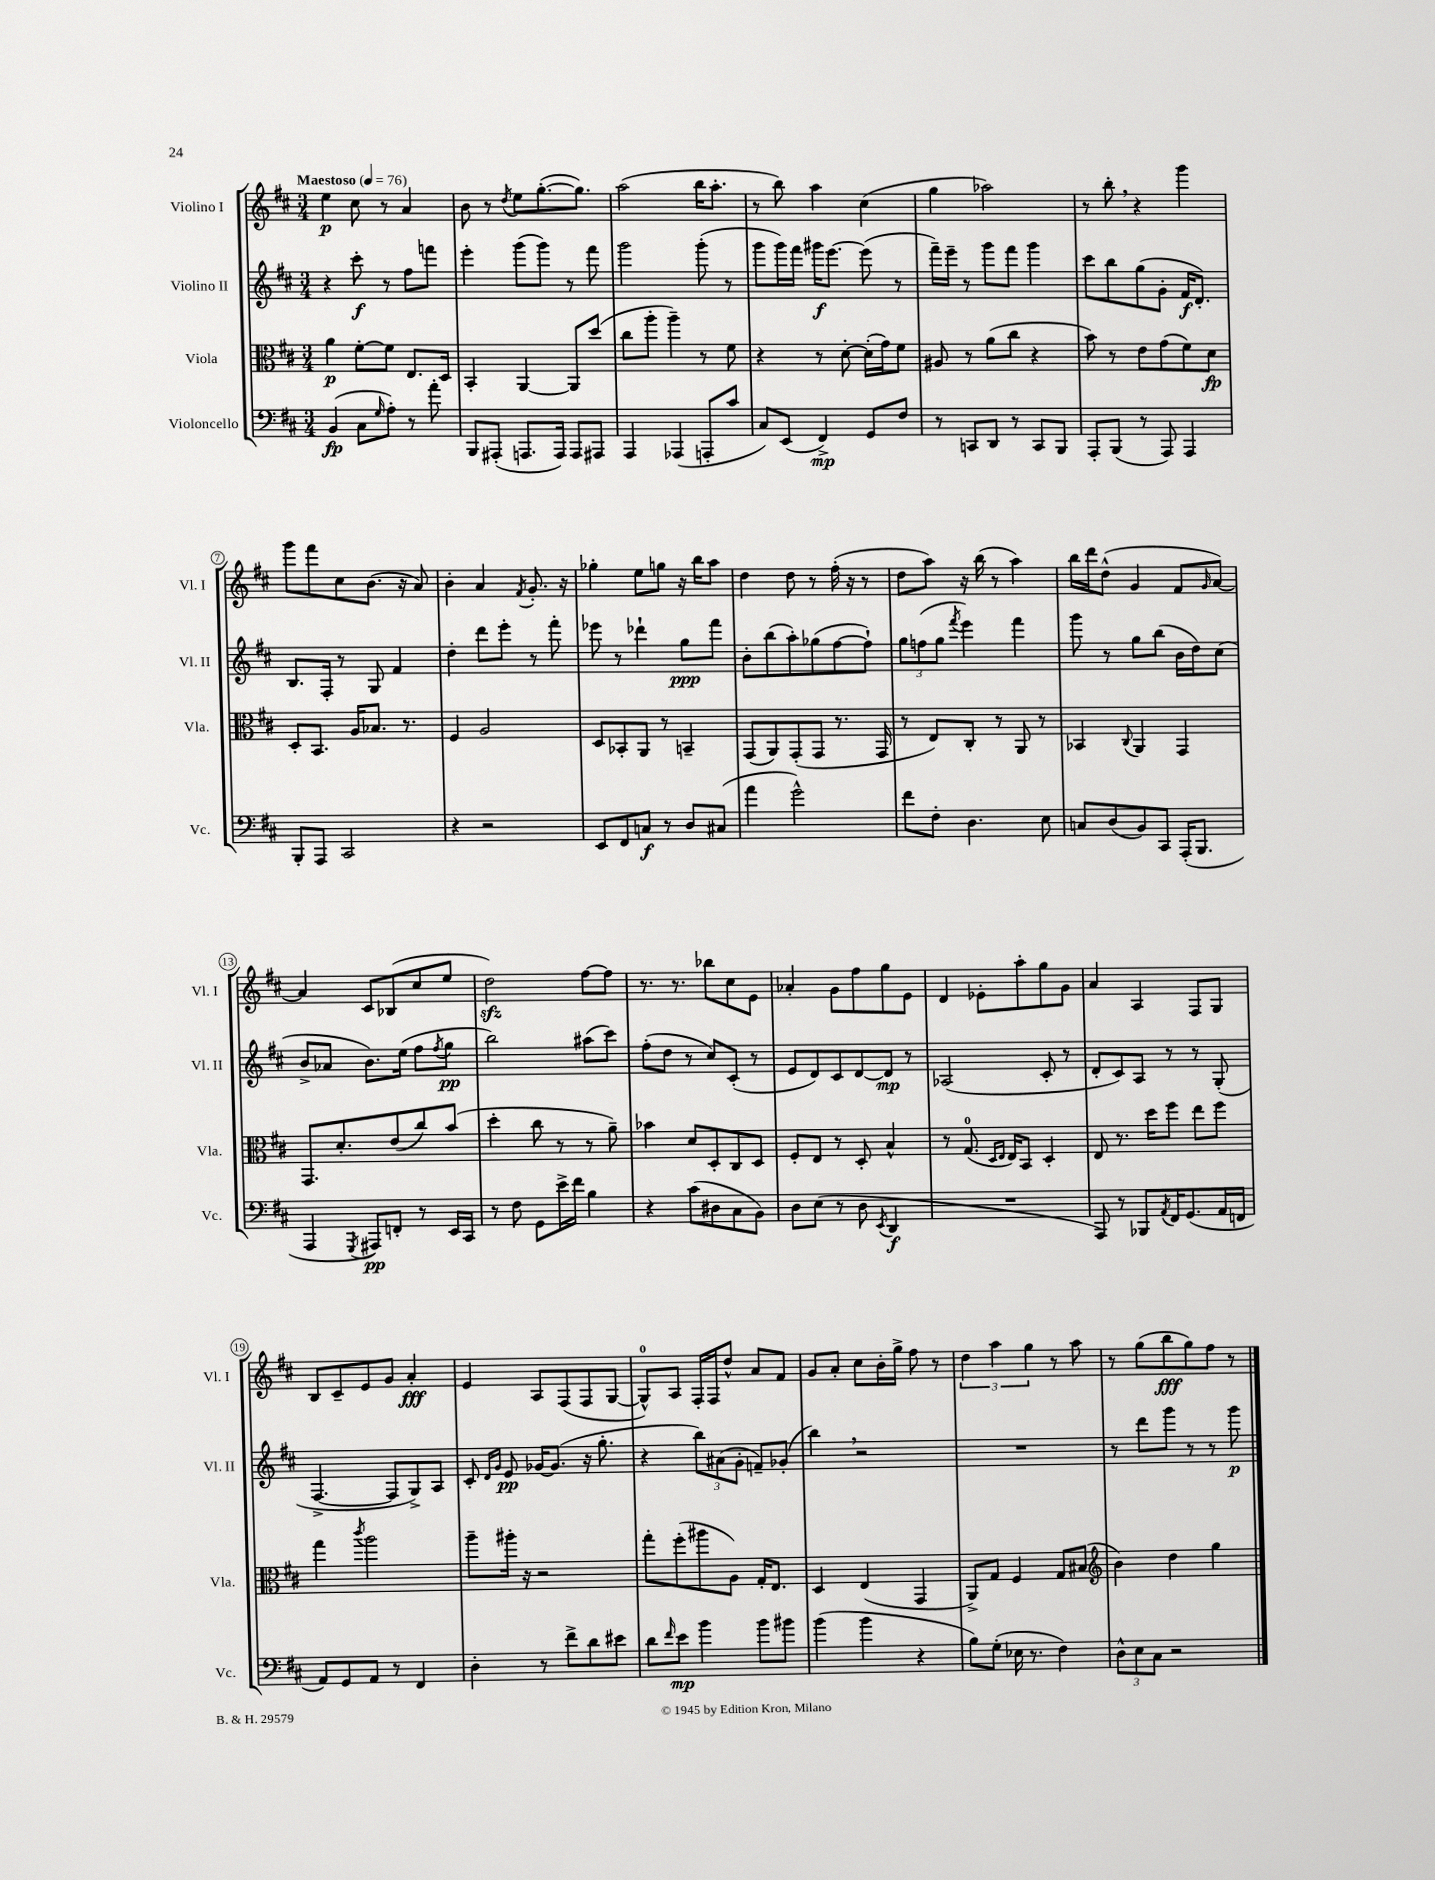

**kern	**dynam	**kern	**dynam	**kern	**dynam	**kern	**dynam
*part4	*part4	*part3	*part3	*part2	*part2	*part1	*part1
*staff4	*staff4	*staff3	*staff3	*staff2	*staff2	*staff1	*staff1
*I"Violoncello	*	*I"Viola	*	*I"Violino II	*	*I"Violino I	*
*I'Vc.	*	*I'Vla.	*	*I'Vl. II	*	*I'Vl. I	*
*clefF4	*	*clefC3	*	*clefG2	*	*clefG2	*
*k[f#c#]	*	*k[f#c#]	*	*k[f#c#]	*	*k[f#c#]	*
*M3/4	*	*M3/4	*	*M3/4	*	*M3/4	*
*MM76	*	*MM76	*	*MM76	*	*MM76	*
=1	=1	=1	=1	=1	=1	=1	=1
!	!	!	!	!	!	!LO:TX:a:B:t=Maestoso	!
(4BB/	fp	4a\	p	4r	.	4ee\	p
8C#\L	.	[8f#'\L	.	8ccc#'\	f	8cc#\	.
16qqG/	.	.	.	.	.	.	.
8A'\J)	.	8f#\J]	.	8r	.	8r	.
8r	.	8.E/L	.	8ff#\L	.	4a/	.
8a'\	.	.	.	8fffn\J	.	.	.
.	.	16D/Jk	.	.	.	.	.
=2	=2	=2	=2	=2	=2	=2	=2
8BBB/L	.	4BB'/	.	4eee'\	.	8b\	.
(8AAA#X'/J	.	.	.	.	.	8r	.
.	.	.	.	.	.	8qdd/	.
8.AAAn/L	.	[4AA/	.	(8ggg\L	.	8ee\L	.
.	.	.	.	8ggg\J)	.	([8.gg'\	.
16AAA/Jk)	.	.	.	.	.	.	.
8AAA/L	.	8AA/L]	.	8r	.	.	.
.	.	.	.	.	.	8.gg\J])	.
8AAA#X/J	.	(8dd/J	.	8fff#\	.	.	.
=3	=3	=3	=3	=3	=3	=3	=3
4AAA/	.	8cc#\L	.	2ggg\	.	(2aa\	.
.	.	8aa'\J	.	.	.	.	.
(4AAA-X/	.	4aa~\)	.	.	.	.	.
8AAAn'/L	.	8r	.	(8ggg'\	.	16bb\KL	.
.	.	.	.	.	.	8.aa'\J	.
8c#/J	.	8f#\	.	8r	.	.	.
=4	=4	=4	=4	=4	=4	=4	=4
8C#/L)	.	4r	.	8ggg\L	.	8r	.
(8EE/J	.	.	.	16ggg\L)	.	8bb\)	.
.	.	.	.	16fff#\JJ	.	.	.
4FF#^/)	mp	8r	.	16ggg#X\KL	f	4aa\	.
.	.	.	.	[8.eee\J	.	.	.
.	.	[8d'\	.	.	.	.	.
8GG/L	.	(16d'\LL]	.	(8eee\]	.	(4cc#\	.
.	.	16g\J)	.	.	.	.	.
8F#/J	.	8f#\J	.	8r	.	.	.
=5	=5	=5	=5	=5	=5	=5	=5
8r	.	8A#X/	.	16fff#~\LL)	.	4gg\	.
.	.	.	.	16eee~\JJ	.	.	.
8CCn/L	.	8r	.	8r	.	.	.
8DD/J	.	(8a\L	.	8ggg\L	.	2aa-X\)	.
8r	.	8cc#\J	.	8fff#\J	.	.	.
8CC/L	.	4r	.	4ggg\	.	.	.
8BBB/J	.	.	.	.	.	.	.
=6	=6	=6	=6	=6	=6	=6	=6
8AAA'/L	.	8b\)	.	8ccc#\L	.	8r	.
(8BBB/J	.	8r	.	8bb\	.	8bb',\	.
8r	.	8e\L	.	(8gg\	.	4r	.
8AAA/)	.	(8g\	.	8g'\J	.	.	.
4AAA/	.	8f#\)	.	16f#/KL	f	4ggg\	.
.	.	.	.	8.d'/J)	.	.	.
.	.	8d\J	fp	.	.	.	.
!!LO:LB:g=z
=7	=7	=7	=7	=7	=7	=7	=7
8BBB'/L	.	8D'/L	.	8.B/L	.	8ggg\L	.
8AAA/J	.	8.BB/J	.	.	.	8fff#\	.
.	.	.	.	16F#'/Jk	.	.	.
2CC#/	.	.	.	8r	.	8cc#\	.
.	.	16A/KL	.	.	.	.	.
.	.	8.B-X/J	.	8G/	.	(8.b\J	.
.	.	.	.	4f#/	.	.	.
.	.	8.r	.	.	.	16r	.
.	.	.	.	.	.	8a/)	.
=8	=8	=8	=8	=8	=8	=8	=8
4r	.	4F#/	.	4dd'\	.	4b'\	.
2r	.	2A/	.	8ddd\L	.	4a/	.
.	.	.	.	8eee'\J	.	.	.
.	.	.	.	.	.	8qf#/	.
.	.	.	.	8r	.	8.g'/	.
.	.	.	.	8fff#'\	.	.	.
.	.	.	.	.	.	16r	.
=9	=9	=9	=9	=9	=9	=9	=9
8EE/L	.	8D/L	.	8eee-X\	.	4gg-X'\	.
8FF#/	.	8BB-X'/	.	8r	.	.	.
8Cn/J	f	8AA/J	.	4ddd-X`\	.	8ee\L	.
8r	.	8r	.	.	.	8ggn\J	.
8D/L	.	4BBn~/	.	8gg\L	ppp	16r	.
.	.	.	.	.	.	16bb\KL	.
(8C#X/J	.	.	.	8fff#\J	.	8aa\J	.
=10	=10	=10	=10	=10	=10	=10	=10
4a\	.	(8GG/L	.	8b'\L	.	4dd\	.
.	.	8AA/)	.	(8bb\	.	.	.
2g^^\)	.	(8GG'/	.	8aa'\)	.	8dd\	.
.	.	8GG/J	.	(8gg-X\	.	8r	.
.	.	8.r	.	[8ff#\	.	(16ff#'\	.
.	.	.	.	.	.	16r	.
.	.	.	.	8ff#`\J])	.	8r	.
.	.	16GG/	.	.	.	.	.
=11	=11	=11	=11	=11	=11	=11	=11
8f#\L	.	8r	.	12gg\L	.	8dd\L	.
.	.	.	.	(12ffn\	.	.	.
8F#'\J	.	8E/L)	.	.	.	8aa\J)	.
.	.	.	.	12gg\J	.	.	.
.	.	.	.	8qfff#/	.	.	.
4.D\	.	8C#'/J	.	4eee\)	.	16r	.
.	.	.	.	.	.	(16bb\	.
.	.	8r	.	.	.	8r	.
.	.	8AA/	.	4fff#\	.	4aa\)	.
8E\	.	8r	.	.	.	.	.
=12	=12	=12	=12	=12	=12	=12	=12
8Cn/L	.	4BB-X/	.	8ggg\	.	16bb\LL	.
.	.	.	.	.	.	16ddd\J	.
(8D/	.	.	.	8r	.	(8dd^^\J	.
.	.	8qqC#/	.	.	.	.	.
8BB/)	.	4AA/	.	8gg\L	.	4g/	.
8CC#/J	.	.	.	(8bb\J	.	.	.
(16AAA'/KL	.	4GG/	.	16b\LL	.	8f#/L	.
8.BBB/J	.	.	.	16dd\J)	.	.	.
.	.	.	.	.	.	16qqg/	.
.	.	.	.	(8cc#\J	.	[8a/J)	.
!!LO:LB:g=z
=13	=13	=13	=13	=13	=13	=13	=13
4AAA/	.	8.GG/L	.	8b^/L	.	4a/]	.
.	.	.	.	8a-X/J	.	.	.
.	.	8.d'/	.	.	.	.	.
8qGGG/	.	.	.	.	.	.	.
8AAA#X/L)	pp	.	.	8.b\L)	.	8c#/L	.
8FFn'/J	.	(8e/	.	.	.	(8B-X/	.
.	.	.	.	(16ee\Jk	.	.	.
8r	.	8cc#/)	.	8ff#\L	.	8cc#/	.
.	.	.	.	8qff#/	.	.	.
16EE/LL	.	(8b/J	.	8gg\J	pp	8ee/J	.
16CC#/JJ	.	.	.	.	.	.	.
=14	=14	=14	=14	=14	=14	=14	=14
8r	.	4dd'\	.	2bb\)	.	2ddzz\)	.
8F#\	.	.	.	.	.	.	.
8GG\L	.	8cc#\	.	.	.	.	.
16e^\L	.	8r	.	.	.	.	.
16f#\JJ	.	.	.	.	.	.	.
4B\	.	8r	.	(8aa#X\L	.	[8ff#\L	.
.	.	8a~\)	.	8ccc#\J)	.	8ff#\J]	.
=15	=15	=15	=15	=15	=15	=15	=15
4r	.	4b-X\	.	(8ff#'\L	.	8.r	.
.	.	.	.	8dd\J	.	.	.
.	.	.	.	.	.	8.r	.
(8c#\L	.	8d/L	.	8r	.	.	.
8D#X\	.	8D'/	.	8cc#/L)	.	8bb-X\L	.
8C#\	.	8C#/	.	(8c#'/J	.	8cc#\	.
8BB\J)	.	8D/J	.	8r	.	8e\J	.
=16	=16	=16	=16	=16	=16	=16	=16
8D\L	.	8F#'/L	.	8e/L	.	4a-X'/	.
(8E\J	.	8E/J	.	8d/)	.	.	.
8r	.	8r	.	8c#/	.	8g\L	.
8D\	.	8D'/	.	[8d/	.	8ff#\	.
8qEE/	.	.	.	.	.	.	.
4DD/	f	4B^^/	.	8d/J]	mp	8gg\	.
.	.	.	.	8r	.	8e\J	.
=17	=17	=17	=17	=17	=17	=17	=17
2.r	.	8r	.	(2A-X/	.	4d/	.
.	.	(8.G/	.	.	.	.	.
.	.	.	.	.	.	8e-X'\L	.
.	.	16qqD/LL	.	.	.	.	.
.	.	16qqE/JJ	.	.	.	.	.
.	.	16E/KL)	.	.	.	.	.
.	.	8BB/J	.	.	.	8aa'\	.
.	.	4D'/	.	8c#'/	.	8gg\	.
.	.	.	.	8r	.	8g\J	.
=18	=18	=18	=18	=18	=18	=18	=18
8AAA/)	.	8E/	.	8d'/L	.	4a/	.
8r	.	8.r	.	8c#/)	.	.	.
8BBB-X/L	.	.	.	8A/J	.	4A/	.
.	.	16dd\KL	.	.	.	.	.
8qAA/	.	.	.	.	.	.	.
16FF#/K	.	8ff#\J	.	8r	.	.	.
(8.GG/	.	.	.	.	.	.	.
.	.	8ee\L	.	8r	.	8F#/L	.
16AA/L	.	8ff#\J	.	(8G'/	.	8G/J	.
16FFn/JJ	.	.	.	.	.	.	.
!!LO:LB:g=z
=19	=19	=19	=19	=19	=19	=19	=19
8AA/L)	.	4gg\	.	[4.F#^/	.	8B/L	.
8GG/	.	.	.	.	.	8c#~/	.
.	.	8qccc#/	.	.	.	.	.
8AA/J	.	2aa\	.	.	.	8e/	.
8r	.	.	.	8F#/L]	.	8g/J	.
4FF#/	.	.	.	8G^/)	.	4a'/	fff
.	.	.	.	8A/J	.	.	.
=20	=20	=20	=20	=20	=20	=20	=20
4D'\	.	8aa~\L	.	8c#'/	.	4e/	.
.	.	.	.	16qqd/LL	.	.	.
.	.	.	.	16qqg/JJ	.	.	.
.	.	16aa#X'\Jk	.	8e/	pp	.	.
.	.	16r	.	.	.	.	.
8r	.	2r	.	[16g-X/KL	.	8A/L	.
.	.	.	.	(8.g-/J]	.	.	.
8f#^\L	.	.	.	.	.	(8F#/	.
8d\	.	.	.	16r	.	8F#/	.
.	.	.	.	8.gg'\	.	.	.
8e#X\J	.	.	.	.	.	[8G/J	.
=21	=21	=21	=21	=21	=21	=21	=21
8d\L	.	8gg'\L	.	4r	.	8G^^/L])	.
16qqf#/	.	.	.	.	.	.	.
8e\J	mp	(8ff#'\	.	.	.	8A/J	.
4b\	.	8aa#X\	.	12bb\L)	.	16F#'/LL	.
.	.	.	.	.	.	16F#/J	.
.	.	.	.	(12a#X\	.	.	.
.	.	8A\J)	.	.	.	8dd^^/J	.
.	.	.	.	12g'\J	.	.	.
8b\L	.	16G'/KL	.	8fn~/L)	.	8a/L	.
.	.	8.E/J	.	.	.	.	.
8b#X\J	.	.	.	(8g-X'/J	.	8f#/J	.
=22	=22	=22	=22	=22	=22	=22	=22
(4b\	.	4D/	.	4bb,\)	.	8g/L	.
.	.	.	.	.	.	8a'/J	.
4b\	.	(4E/	.	2r	.	8cc#\L	.
.	.	.	.	.	.	16b'\L	.
.	.	.	.	.	.	16gg^\JJ	.
4r	.	4GG/	.	.	.	8ff#\	.
.	.	.	.	.	.	8r	.
=23	=23	=23	=23	=23	=23	=23	=23
8B\L)	.	8AA^/L)	.	2.r	.	6dd\	.
(8G'\J	.	8G/J	.	.	.	.	.
.	.	.	.	.	.	6aa\	.
16E-X\	.	4F#/	.	.	.	.	.
8.r	.	.	.	.	.	.	.
.	.	.	.	.	.	6gg\	.
4F#\)	.	8G/L	.	.	.	8r	.
.	.	(8B#X/J	.	.	.	8aa\	.
=24	=24	=24	=24	=24	=24	=24	=24
*	*	*clefG2	*	*	*	*	*
12D^^\L	.	4b\)	.	8r	.	8r	.
12E\	.	.	.	.	.	.	.
.	.	.	.	8ddd\L	.	(8gg\L	.
12C#\J	.	.	.	.	.	.	.
2r	.	4dd\	.	8ggg\J	.	8bb\	fff
.	.	.	.	8r	.	8gg\)	.
.	.	4gg\	.	8r	.	8ff#\J	.
.	.	.	.	8ggg\	p	8r	.
==	==	==	==	==	==	==	==
*-	*-	*-	*-	*-	*-	*-	*-
